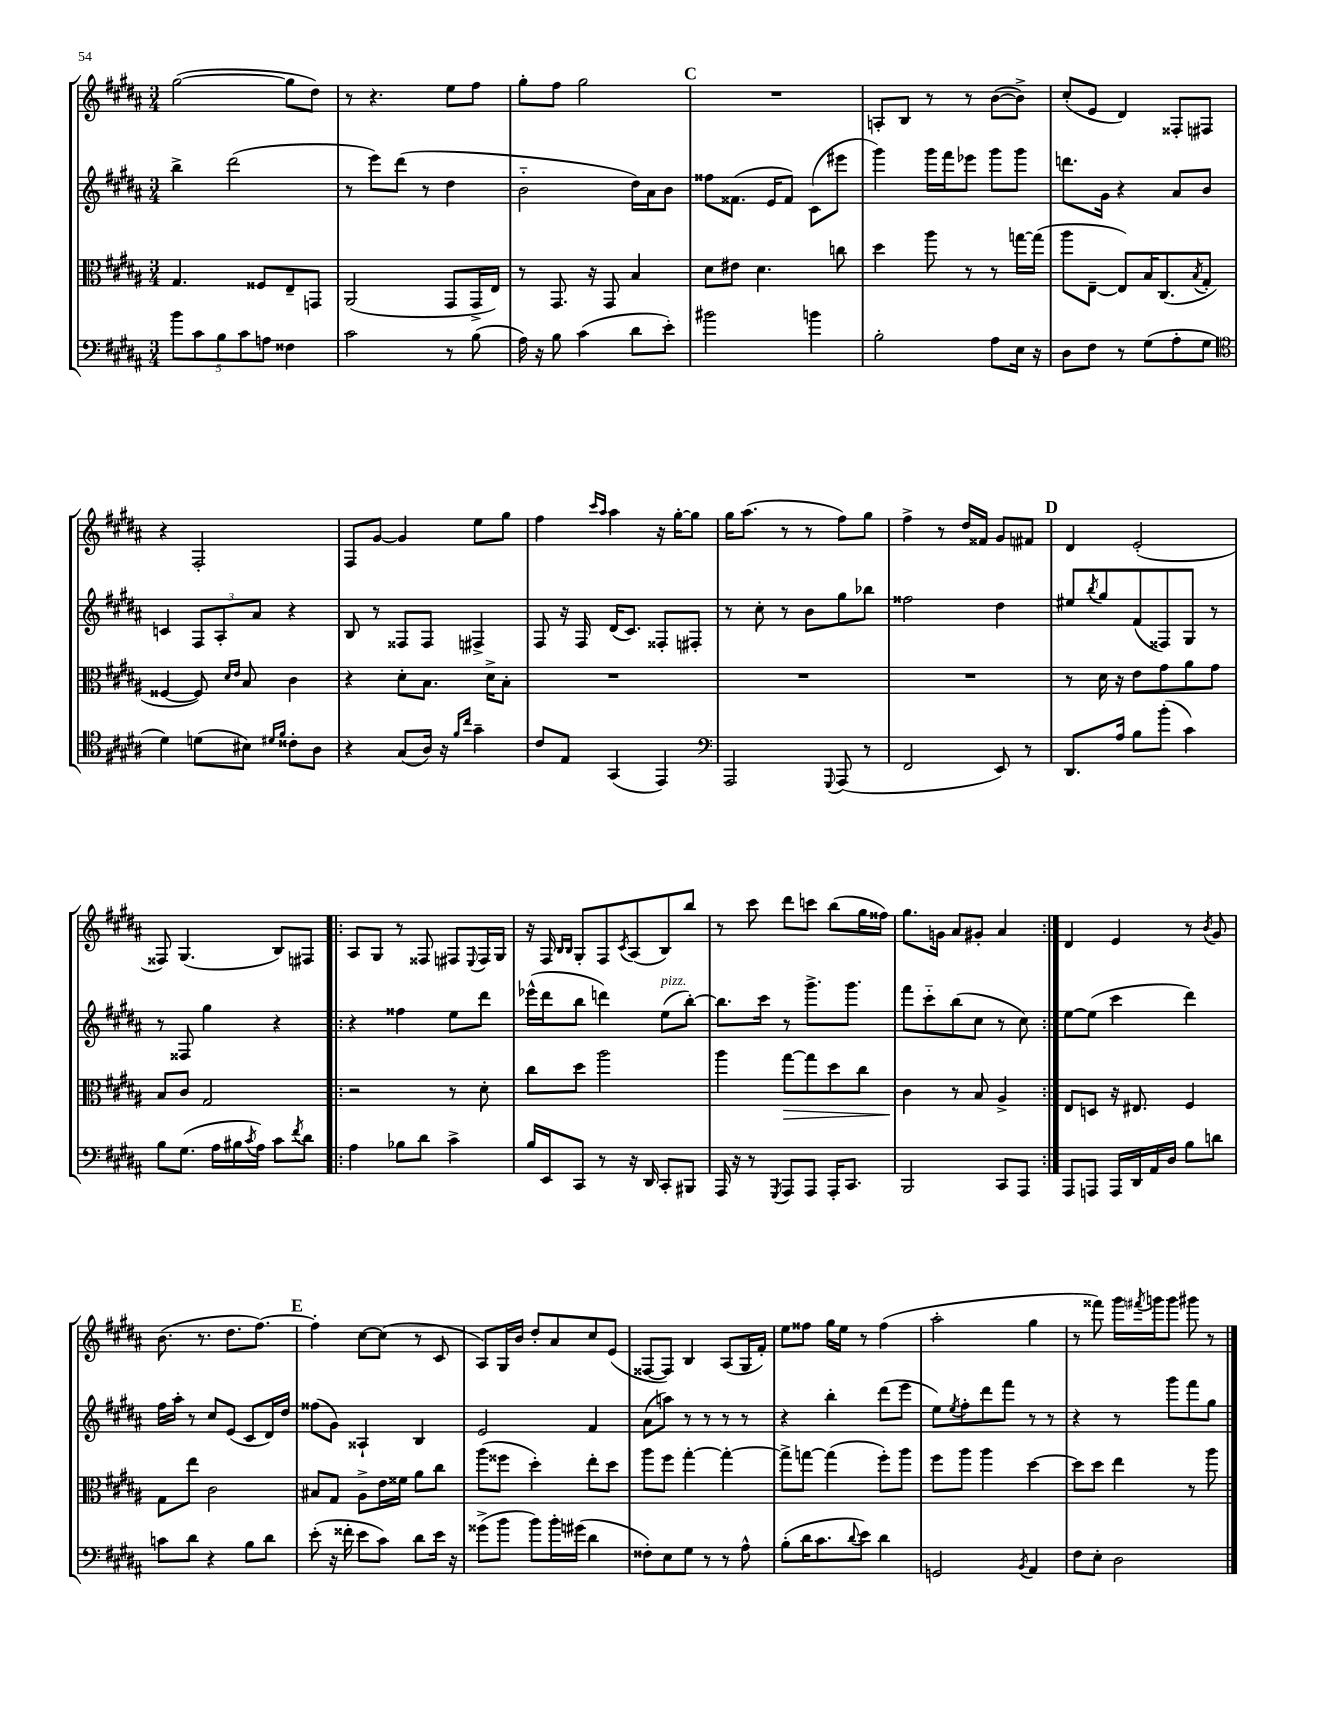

**kern	**kern	**kern	**kern
*staff4	*staff3	*staff2	*staff1
*clefF4	*clefC3	*clefG2	*clefG2
*k[f#c#g#d#a#]	*k[f#c#g#d#a#]	*k[f#c#g#d#a#]	*k[f#c#g#d#a#]
*M3/4	*M3/4	*M3/4	*M3/4
10b	4.G#	4bb^	([2gg#
10c#	.	.	.
10B	.	.	.
.	.	(2ddd#	.
10c#	.	.	.
.	8F##	.	.
10A	.	.	.
4F##	8E~	.	8gg#]
.	8GG	.	8dd#)
=	=	=	=
2c#	(2AA#	8r	8r
.	.	8eee)	4.r
.	.	(8ddd#	.
.	.	8r	.
8r	8GG#	4dd#	8ee
(8B	16GG#^	.	8ff#
.	16E)	.	.
=	=	=	=
16A#)	8r	2b'~	8gg#'
16r	.	.	.
8B	8.GG#	.	8ff#
(4c#	.	.	2gg#
.	16r	.	.
.	8GG#	.	.
8d#	4B	16dd#)	.
.	.	16a#	.
8e')	.	8b	.
=	=	=	=
2b#	8d#	8ff##	2.r
.	8e#	(8.f##	.
.	4.d#	.	.
.	.	16e	.
.	.	8f##)	.
4b	.	(8c#	.
.	8cc	8eee#	.
=	=	=	=
2B'	4dd#	4ggg#)	8A'
.	.	.	8B
.	8aa#	16ggg#	8r
.	.	16fff#	.
.	8r	8eee-	8r
8A#	8r	8ggg#	([8b
16E	[16gg	8ggg#	8b^])
16r	(16gg]	.	.
=	=	=	=
8D#	8aa#	8.ddd	(8cc#'
8F#	[8E~	.	8e
.	.	16g#	.
8r	8E])	4r	4d#)
(8G#	16B	.	.
.	(8.C#	.	.
8A#'	.	8a#	8F##'
.	8qB	.	.
8G#	8G#'	8b	8F#
=	=	=	=
*clefC4	*	*	*
4d#)	[4F##	4c	4r
(8d	8F##])	12F#	2F#'
.	.	12A#'	.
.	16qqd#	.	.
.	16qqe	.	.
8B#)	8B	.	.
.	.	12a#	.
16qqd#	.	.	.
16qqf#	.	.	.
8c##'	4c#	4r	.
8A#	.	.	.
=	=	=	=
4r	4r	8B	8F#
.	.	8r	[8g#
(8G#	8d#'	8F##	4g#]
16A#)	8.B	8F##	.
16r	.	.	.
16qqf#	.	.	.
16qqcc#	.	.	.
4g#~	.	4F#^	8ee
.	16d#^	.	.
.	8B'	.	8gg#
=	=	=	=
8c#	2.r	8F#	4ff#
8E	.	16r	.
.	.	16F#	.
.	.	.	16qqccc#
.	.	.	16qqaa#
(4GG#	.	(16d#	4aa#
.	.	8.c#)	.
4EE)	.	8F##'	16r
.	.	.	[16gg#'
.	.	8F#'	8gg#]
=	=	=	=
*clefF4	*	*	*
2AAA#	2.r	8r	16gg#
.	.	.	(8.aa#
.	.	8cc#'	.
.	.	8r	8r
.	.	8b	8r
8qqGGG#	.	.	.
(8AAA#	.	8gg#	8ff#)
8r	.	8bb-	8gg#
=	=	=	=
2FF#	2.r	2ff##	4ff#^
.	.	.	8r
.	.	.	16dd#
.	.	.	16f##
8EE)	.	4dd#	8g#
8r	.	.	8f#
=	=	=	=
8.DD#	8r	8ee#	4d#
.	.	8qbb	.
.	16d#	8gg#	.
16A#	16r	.	.
8B	8e	(8f#	(2e'
(8b'	8g#	8F##)	.
4c#)	8a#	8G#	.
.	8g#	8r	.
=	=	=	=
8B	8B	8r	8F##)
(8.G#	8c#	8F##	(4.G#
.	2G#	4gg#	.
16A#	.	.	.
16B#	.	.	.
8qc#	.	.	.
16A#)	.	.	.
8c#	.	4r	8B)
8qf#	.	.	.
8d#	.	.	8F#
=!|:	=!|:	=!|:	=!|:
4A#	2r	4r	8A#
.	.	.	8G#
8B-	.	4ff##	8r
8d#	.	.	8F##
4c#^	8r	8ee	8F#
.	.	.	8qqE
.	8d#'	8ddd#	16F#
.	.	.	16G#
=	=	=	=
16B	8cc#	(16eee-^^	16r
16EE	.	16ddd#	16F#
.	.	.	16qqB
.	.	.	16qqB
8CC#	8dd#	8bb	8G#'
8r	2aa#	4ddd)	8F#
.	.	.	8qc#
16r	.	.	(8A#
16DD#	.	.	.
8CC#'	.	(8ee	8B)
8BBB#	.	[8bb')	8bb
=	=	=	=
16AAA#	4aa#	8.bb]	8r
16r	.	.	.
8r	.	.	8ccc#
.	.	16ccc#	.
8qGGG#	.	.	.
8AAA#	[8gg#	8r	8ddd#
8AAA#	8gg#]	8.ggg#^	8ccc
16AAA#'	8dd#	.	(8bb
8.CC#	.	8.ggg#	.
.	8cc#	.	16gg#
.	.	.	16ff##)
=	=	=	=
2BBB	4c#	8fff#	8.gg#
.	.	8ccc#'~	.
.	.	.	16g
.	8r	(8bb	8a#
.	8B	8cc#	8g#'
8CC#	4A#^	8r	4a#
8AAA#	.	8cc#)	.
=:|!	=:|!	=:|!	=:|!
8AAA#	8E	[8ee	4d#
8AAA	8D	(8ee]	.
16AAA	16r	4ccc#	4e
16DD#	8.E#	.	.
16AA#	.	.	.
16D#	.	.	.
8B	4F#	4ddd#)	8r
.	.	.	8qb
8d	.	.	8g#
=	=	=	=
8c	8G#	16ff#	(8.b
.	.	16aa#'	.
8d#	8ee	8r	.
.	.	.	8.r
4r	2c#	8cc#	.
.	.	(8e	8.dd#
8B	.	8c#	.
.	.	.	[8.ff#)
8d#	.	16d#)	.
.	.	16dd#	.
=	=	=	=
(8e'	8B#	(8ff##	4ff#']
16r	8G#	8g#)	.
16f##'	.	.	.
8e	8A#^	4A##`	[8cc#
8c#)	16e	.	(8cc#]
.	16f##	.	.
8d#	8a#	4B	8r
16e	8cc#	.	8c#
16r	.	.	.
=	=	=	=
(8g##^	(8aa#	2e	8A#)
8b	8ff##	.	16G#
.	.	.	16b
8b)	4dd#')	.	8dd#'
16b'	.	.	8a#
(16g#	.	.	.
4d#	8ee'	4f#	8cc#
.	8dd#	.	(8e
=	=	=	=
8F##')	8aa#	(8a#	[8F##
8E	8ff#	8aa)	8F##])
8G#	[4gg#'	8r	4B
8r	.	8r	.
8r	4gg#'_	8r	(8A#
8A#^^	.	8r	16G#
.	.	.	16f#')
=	=	=	=
(8B'	8gg#^]	4r	8ee
16d#	[8gg	.	8ff##
8.c#	.	.	.
.	(4gg]	4bb'	16gg#
.	.	.	16ee
8qqd#	.	.	.
8e)	.	.	8r
4d#	8ff#')	(8ddd#	(4ff##
.	8aa#	8eee	.
=	=	=	=
2GG	8ff#	8ee)	2aa#'
.	.	8qee	.
.	8aa#	8ff#'	.
.	4aa#	8ddd#	.
.	.	8fff#	.
8qBB	.	.	.
4AA#	[4dd#	8r	4gg#
.	.	8r	.
=	=	=	=
8F#	8dd#]	4r	8r
8E'	8dd#	.	8fff##)
2D#	4ee	8r	16ggg#
.	.	.	8qfff#
.	.	.	16ggg
.	.	8ggg#	8ggg
.	8r	8fff#	8ggg#
.	8aa#	8gg#	8r
==	==	==	==
*-	*-	*-	*-
